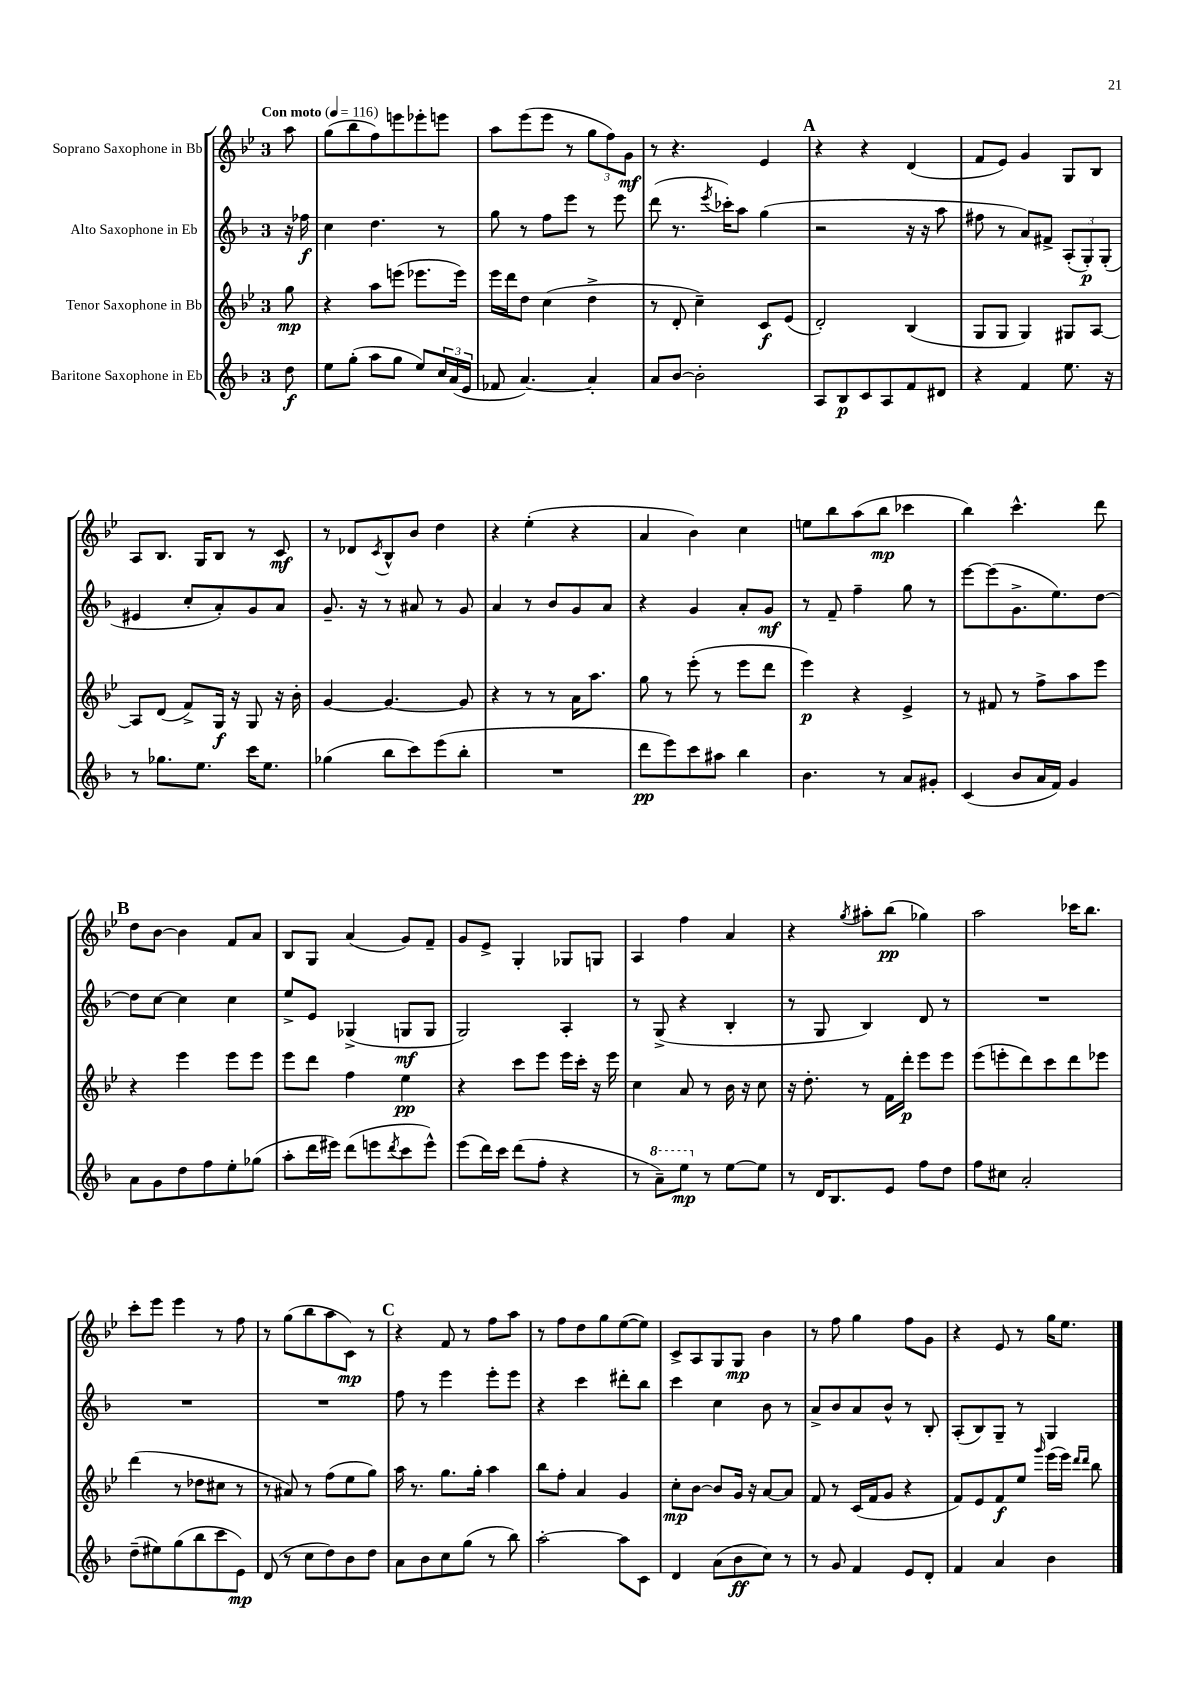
<<
\new StaffGroup <<
\new Staff = "s0" \with { instrumentName = "Soprano Saxophone in Bb" } {
    \clef treble \key bes \major \once \override Staff.TimeSignature.style = #'single-digit \time 3/4 \partial 8 \tempo "Con moto" 4 = 116
    a''8 |
    g''8( bes''8 f''8) e'''8 ees'''8-. e'''8 |
    a''8 ees'''8( ees'''8 r8 \tuplet 3/2 { g''8 f''8) g'8\mf } |
    r8 r4. ees'4 |
    \mark \markup { \bold "A" } r4 r4 d'4( |
    f'8 ees'8) g'4 g8 bes8 |
    a8 bes8. g16 bes8 r8 c'8\mf |
    r8 des'8 \acciaccatura { c'8 } bes8-^ bes'8 d''4 |
    r4 ees''4-.( r4 |
    a'4 bes'4) c''4 |
    e''8 bes''8 a''8( bes''8\mp ces'''4 |
    bes''4) c'''4.-^ d'''8 |
    \mark \markup { \bold "B" } d''8 bes'8~ bes'4 f'8 a'8 |
    bes8 g8 a'4( g'8) f'8-- |
    g'8 ees'8-> g4-. ges8 g8 |
    a4 f''4 a'4 |
    r4 \acciaccatura { g''8 } ais''8-. bes''8\pp( ges''4) |
    a''2 ces'''16 bes''8. |
    c'''8-. ees'''8 ees'''4 r8 f''8 |
    r8 g''8( bes''8 a''8 c'8\mp) r8 |
    \mark \markup { \bold "C" } r4 f'8 r8 f''8 a''8 |
    r8 f''8 d''8 g''8 ees''8~( ees''8) |
    c'8-> a8 g8 g8\mp bes'4 |
    r8 f''8 g''4 f''8 g'8 |
    r4 ees'8 r8 g''16 ees''8. \bar "|." |
}
\new Staff = "s1" \with { instrumentName = "Alto Saxophone in Eb" } {
    \clef treble \key f \major \once \override Staff.TimeSignature.style = #'single-digit \time 3/4 \partial 8
    r16 fes''16\f |
    c''4 d''4. r8 |
    g''8 r8 f''8 e'''8 r8 e'''8 |
    d'''8( r8. \acciaccatura { e'''8 } ces'''16-.) a''8 g''4( |
    \mark \markup { \bold "A" } r2 r16 r16 a''8 |
    fis''8 r8 a'8) fis'8-> \tuplet 3/2 { a8-.( g8-.\p) g8-.( } |
    eis'4 c''8-. a'8-.) g'8 a'8 |
    g'8.-- r16 r8 ais'8 r8 g'8 |
    a'4 r8 bes'8 g'8 a'8 |
    r4 g'4 a'8-. g'8\mf |
    r8 f'8-- f''4-- g''8 r8 |
    e'''8~ e'''8( g'8.-> e''8.) d''8~ |
    \mark \markup { \bold "B" } d''8 c''8~ c''4 c''4 |
    e''8-> e'8 ges4->( g8\mf g8 |
    g2) a4-. |
    r8 g8->( r4 bes4-. |
    r8 g8 bes4) d'8 r8 |
    R2. |
    R2. |
    R2. |
    \mark \markup { \bold "C" } f''8 r8 e'''4 e'''8-. e'''8 |
    r4 c'''4 dis'''8-. bes''8 |
    c'''4 c''4 bes'8 r8 |
    a'8-> bes'8 a'8 bes'8-^ r8 bes8-. |
    a8-.( bes8) g8-- r8 g4 \bar "|." |
}
\new Staff = "s2" \with { instrumentName = "Tenor Saxophone in Bb" } {
    \clef treble \key bes \major \once \override Staff.TimeSignature.style = #'single-digit \time 3/4 \partial 8
    g''8\mp |
    r4 a''8 e'''8( ees'''8. ees'''16) |
    ees'''16 d'''16 d''8 c''4( d''4-> |
    r8 d'8-. c''4--) c'8\f ees'8( |
    \mark \markup { \bold "A" } d'2-.) bes4( |
    g8 g8 g4) gis8 a8~ |
    a8 d'8( f'8->) g16\f r16 g8 r16 bes'16-. |
    g'4~ g'4.~ g'8 |
    r4 r8 r8 a'16 a''8. |
    g''8 r8 ees'''8-.( r8 ees'''8 d'''8 |
    ees'''4\p) r4 ees'4-> |
    r8 fis'8 r8 f''8-> a''8 ees'''8 |
    \mark \markup { \bold "B" } r4 ees'''4 ees'''8 ees'''8 |
    ees'''8 d'''8 f''4 ees''4\pp |
    r4 c'''8 ees'''8 ees'''16 c'''16-. r16 ees'''16 |
    c''4 a'8 r8 bes'16 r16 c''8 |
    r16 d''8.-. r8 f'16 d'''16-.\p ees'''8 ees'''8 |
    ees'''8( e'''8-. d'''8) c'''8 d'''8 ees'''8 |
    d'''4( r8 des''8 cis''8 r8 |
    r8 ais'8) r8 f''8( ees''8 g''8) |
    \mark \markup { \bold "C" } a''16 r8. g''8. g''16-. a''4 |
    bes''8 f''8-. a'4 g'4 |
    c''8-.\mp bes'8~ bes'8 g'16 r16 a'8~ a'8 |
    f'8 r8 c'16( f'16 g'8 r4 |
    f'8) ees'8 f'8\f ees''8 \grace { g'''16 } ees'''16( ees'''16) \grace { d'''16 d'''16 } bes''8 \bar "|." |
}
\new Staff = "s3" \with { instrumentName = "Baritone Saxophone in Eb" } {
    \clef treble \key f \major \once \override Staff.TimeSignature.style = #'single-digit \time 3/4 \partial 8
    d''8\f |
    e''8 g''8-.( a''8 g''8 e''8) \tuplet 3/2 { c''16 a'16( e'16 } |
    fes'8 a'4.~) a'4-. |
    a'8 bes'8~ bes'2-. |
    \mark \markup { \bold "A" } a8 bes8\p c'8 a8 f'8 dis'8 |
    r4 f'4 e''8. r16 |
    r8 ges''8. e''8. c'''16 e''8. |
    ges''4( bes''8 c'''8) e'''8( bes''8-. |
    R2. |
    d'''8\pp e'''8) c'''8 ais''8 bes''4 |
    bes'4. r8 a'8 gis'8-. |
    c'4( bes'8 a'16 f'16) g'4 |
    \mark \markup { \bold "B" } a'8 g'8 d''8 f''8 e''8-. ges''8( |
    a''8-. d'''16 eis'''16) d'''8( e'''8 \acciaccatura { d'''8 } c'''8 e'''8-^) |
    e'''8( d'''16) c'''16 d'''8( f''8-. r4 |
    r8 \ottava #1 a''8--) e'''8\mp \ottava #0 r8 e''8~ e''8 |
    r8 d'16 bes8. e'8 f''8 d''8 |
    f''8 cis''8 a'2-. |
    d''8--( eis''8) g''8( bes''8 c'''8 e'8\mp) |
    d'8( r8 c''8 d''8) bes'8 d''8 |
    \mark \markup { \bold "C" } a'8 bes'8 c''8 g''8( r8 bes''8) |
    a''2~-. a''8 c'8 |
    d'4 a'8( bes'8\ff c''8) r8 |
    r8 g'8 f'4 e'8 d'8-. |
    f'4 a'4 bes'4 \bar "|." |
}
>>
>>
\layout { \context { \Score \remove "Bar_number_engraver" } }
